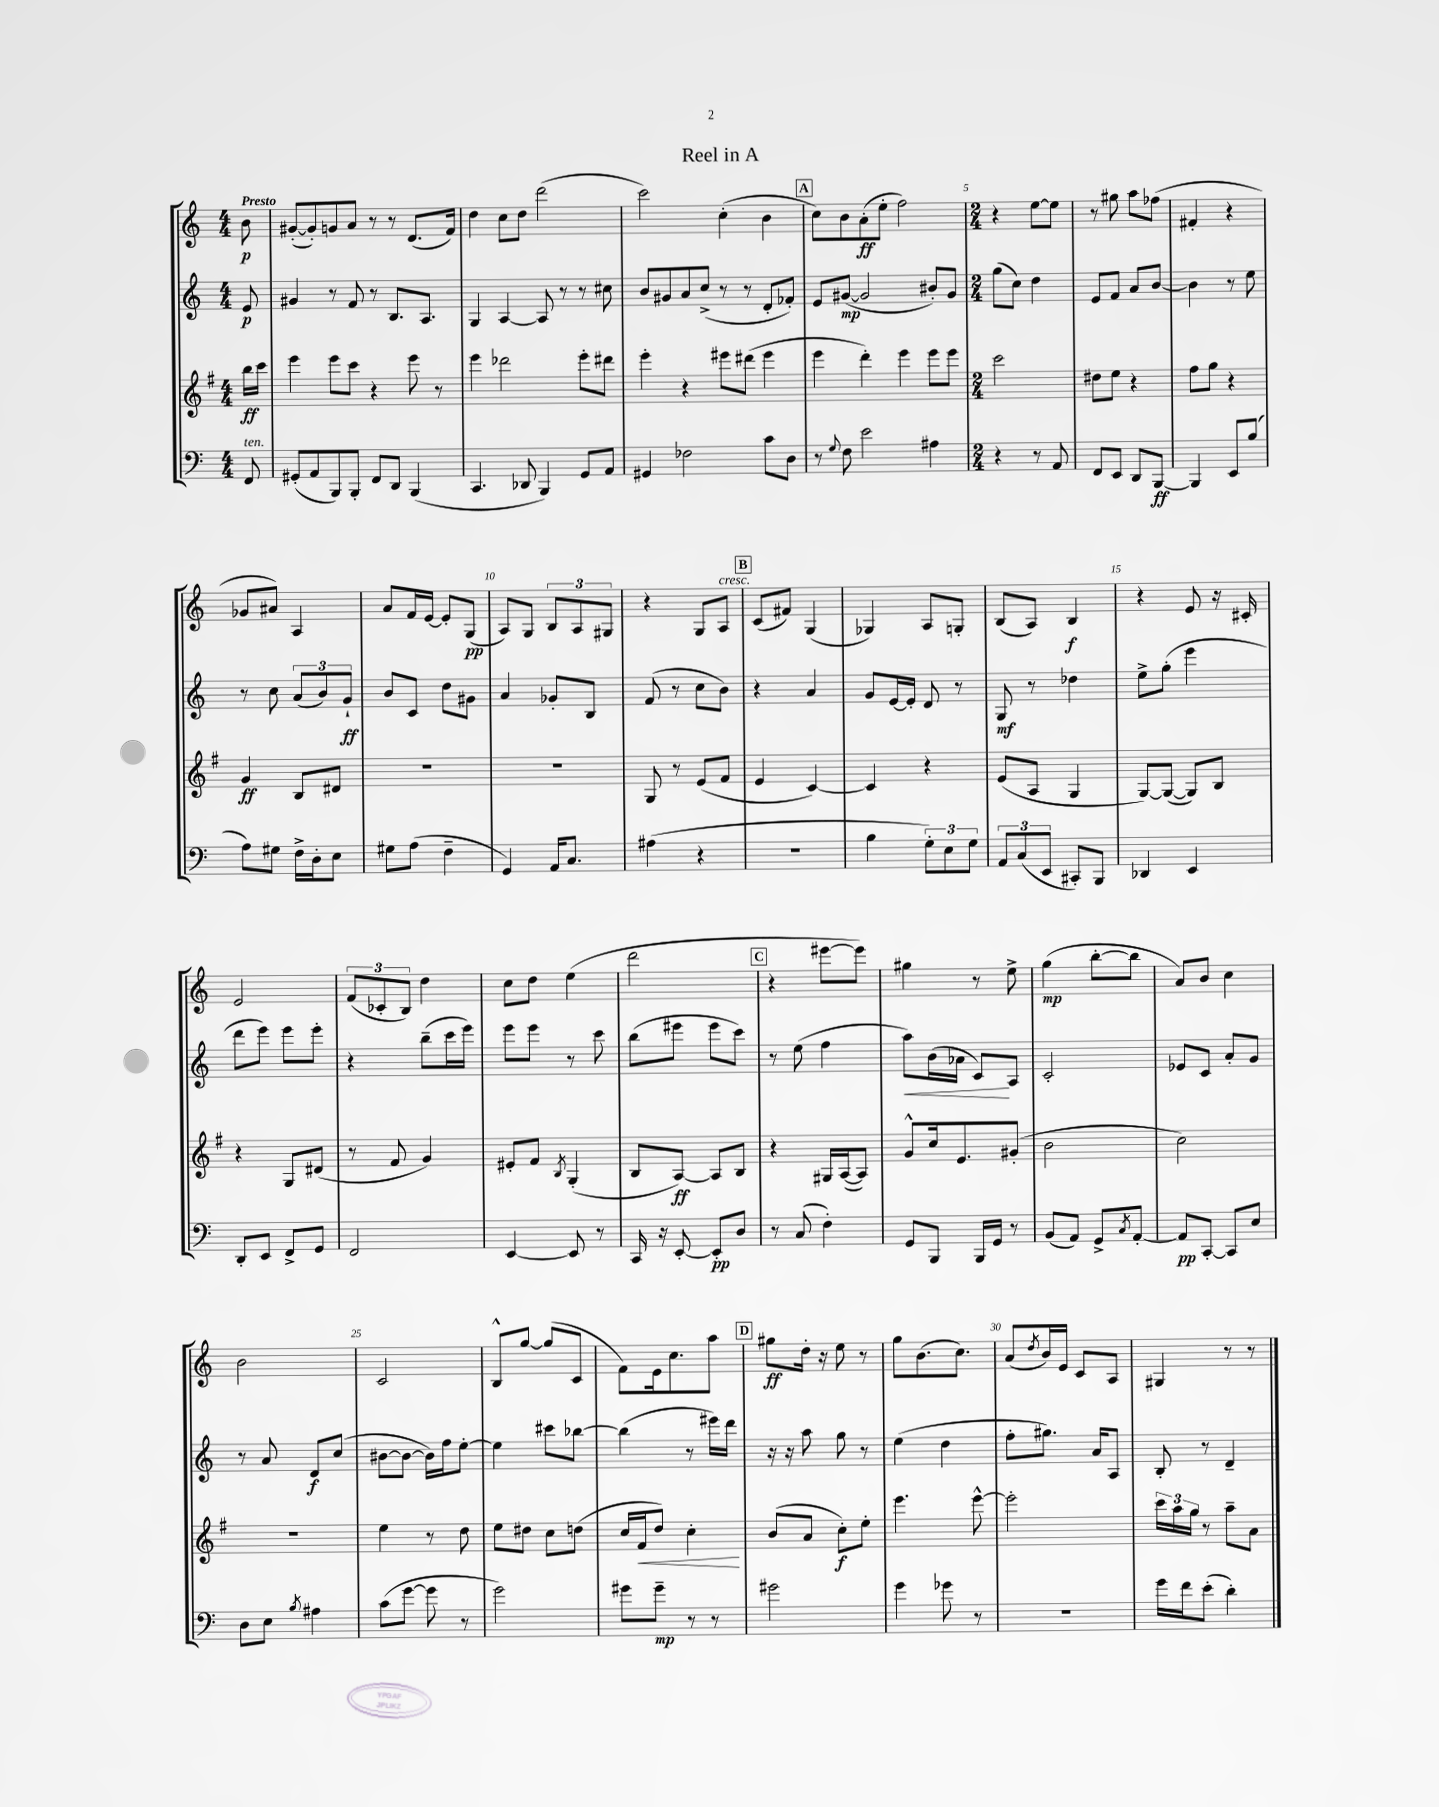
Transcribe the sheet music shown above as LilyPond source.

\header { title = "Reel in A" }
<<
\new StaffGroup <<
\new Staff = "s0" {
    \clef treble \key c \major \numericTimeSignature \time 4/4 \partial 8 \tempo "Presto"
    b'8\p |
    gis'8~-.( gis'8-.) g'8 a'8 r8 r8 d'8.( f'16) |
    d''4 c''8 d''8 d'''2( |
    c'''2) c''4-.( b'4 |
    \mark \markup { \box "A" } c''8) b'8 a'8-.\ff( e''8-. f''2) |
    \numericTimeSignature \time 2/4 r4 e''8~ e''8 |
    r8 gis''8 a''8 fes''8( |
    fis'4-. r4 |
    ges'8 ais'8) a4 |
    a'8 f'16 e'16~ e'8-. g8\pp( |
    a8) g8 \tuplet 3/2 { b8 a8 gis8 } |
    r4 g8 a8^\markup { \italic "cresc." } |
    \mark \markup { \box "B" } c'8( fis'8) g4( |
    ges4) a8 g8-. |
    b8( a8) b4\f |
    r4 e'8 r16 cis'16-. |
    e'2 |
    \tuplet 3/2 { f'8( ces'8-. b8) } d''4 |
    c''8 d''8 e''4( |
    d'''2 |
    \mark \markup { \box "C" } r4 eis'''8~ eis'''8) |
    gis''4 r8 e''8-> |
    g''4\mp( b''8~-. b''8 |
    a'8) b'8 c''4 |
    b'2 |
    c'2 |
    b8-^ g''8~ g''8( c'8 |
    f'8) e'16 c''8. a''8 |
    \mark \markup { \box "D" } gis''8\ff d''16-. r16 e''8 r8 |
    g''8 b'8.( c''8.) |
    a'8( \acciaccatura { d''8 } b'16) e'16 c'8 a8 |
    gis4 r8 r8 \bar "|." |
}
\new Staff = "s1" {
    \clef treble \key c \major \numericTimeSignature \time 4/4 \partial 8
    e'8\p |
    gis'4 r8 f'8 r8 b8. a8. |
    g4 a4~ a8 r8 r8 cis''8 |
    b'8 gis'8 a'8 c''8->( r8 r8 d'8-. fes'8-.) |
    \mark \markup { \box "A" } e'8 gis'8~\mp( gis'2 bis'8-.) gis'8 |
    \numericTimeSignature \time 2/4 g''8( c''8) d''4 |
    e'8 f'8 a'8 b'8~ |
    b'4 r8 e''8 |
    r8 c''8 \tuplet 3/2 { a'8( b'8) g'8-!\ff } |
    b'8 c'8 d''8 gis'8 |
    a'4 ges'8-. b8 |
    f'8( r8 c''8 b'8) |
    \mark \markup { \box "B" } r4 a'4 |
    g'8 e'16~ e'16-. d'8 r8 |
    g8\mf r8 des''4 |
    e''8-> g''8-.( e'''4 |
    d'''8 e'''8) e'''8 e'''8-. |
    r4 b''8--( c'''16 e'''16) |
    e'''8 e'''8 r8 c'''8 |
    b''8( eis'''8 eis'''8 c'''8) |
    \mark \markup { \box "C" } r8 e''8( f''4 |
    a''8\<) b'16( aes'16 c'8\!) a8 |
    c'2-. |
    ees'8 c'8 a'8-. g'8 |
    r8 a'8 d'8\f c''8( |
    bis'8~ bis'8~ bis'16) f''16 e''8~-. |
    e''4 cis'''8 bes''8~ |
    bes''4( r8 eis'''16) d'''16 |
    \mark \markup { \box "D" } r16 r16 a''8 g''8 r8 |
    e''4( d''4 |
    f''8-. gis''8.) a'16 a8 |
    b8-. r8 d'4-- \bar "|." |
}
\new Staff = "s2" {
    \clef treble \key g \major \numericTimeSignature \time 4/4 \partial 8
    b''16\ff c'''16 |
    e'''4 e'''8 c'''8 r4 e'''8 r8 |
    e'''4 des'''2 e'''8-. dis'''8 |
    e'''4-. r4 eis'''8 dis'''8( eis'''4 |
    \mark \markup { \box "A" } e'''4 d'''4-.) e'''4 e'''8 e'''8 |
    \numericTimeSignature \time 2/4 c'''2 |
    dis''8 e''8 r4 |
    fis''8 g''8 r4 |
    g'4\ff b8 dis'8 |
    R2 |
    R2 |
    g8 r8 e'8( fis'8 |
    \mark \markup { \box "B" } e'4 c'4~) |
    c'4 r4 |
    e'8( a8 g4 |
    g8~) g8~( g8) b8 |
    r4 g8 dis'8( |
    r8 fis'8 g'4) |
    eis'8-. fis'8 \acciaccatura { b8 } g4-.( |
    b8 a8~\ff) a8 b8 |
    \mark \markup { \box "C" } r4 gis16 a16~( a8) |
    g'8-^ c''16 e'8. gis'8-.( |
    b'2 |
    c''2) |
    R2 |
    e''4 r8 d''8 |
    e''8 dis''8 c''8 d''8( |
    c''16 fis'16\< d''8) c''4-.\! |
    \mark \markup { \box "D" } b'8( a'8 c''8-.\f) e''8-. |
    e'''4. e'''8~-^ |
    e'''2-. |
    \tuplet 3/2 { c'''16 a''16 g''16 } r8 a''8-- a'8 \bar "|." |
}
\new Staff = "s3" {
    \clef bass \key c \major \numericTimeSignature \time 4/4 \partial 8
    f,8^\markup { \italic "ten." } |
    gis,8-.( a,8 b,,8) b,,8-. f,8 d,8 b,,4( |
    c,4. des,8 b,,4) g,8 a,8 |
    gis,4 fes2 c'8 d8 |
    \mark \markup { \box "A" } r8 \appoggiatura { g8 } f8 e'2 ais4 |
    \numericTimeSignature \time 2/4 r4 r8 a,8 |
    f,8 e,8 d,8 b,,8~\ff |
    b,,4 e,8 b8( |
    a8) gis8 f16-> d16-. e8 |
    gis8 a8( f4-- |
    g,4) a,16 c8. |
    ais4( r4 |
    \mark \markup { \box "B" } R2 |
    b4 \tuplet 3/2 { g8-.) e8 g8 } |
    \tuplet 3/2 { a,8 c8( e,8 } cis,8-.) b,,8 |
    des,4 e,4 |
    d,8-. e,8 f,8-> g,8 |
    f,2 |
    e,4~ e,8 r8 |
    c,16 r16 e,8~-. e,8-.\pp d8 |
    \mark \markup { \box "C" } r8 c8( f4-.) |
    g,8 b,,8 b,,16 g,16 r8 |
    b,8( a,8) g,8-> \acciaccatura { c8 } a,8~-. |
    a,8\pp c,8~-. c,8 e8 |
    d8 e8 \acciaccatura { b8 } ais4 |
    c'8( g'8~ g'8 r8 |
    g'2) |
    gis'8 gis'8--\mp r8 r8 |
    \mark \markup { \box "D" } gis'2 |
    g'4 ges'8 r8 |
    r2 |
    g'16 f'16 e'8-.( d'4-.) \bar "|." |
}
>>
>>
\layout { \context { \Score \override BarNumber.break-visibility = ##(#f #t #t) barNumberVisibility = #(every-nth-bar-number-visible 5) } }
